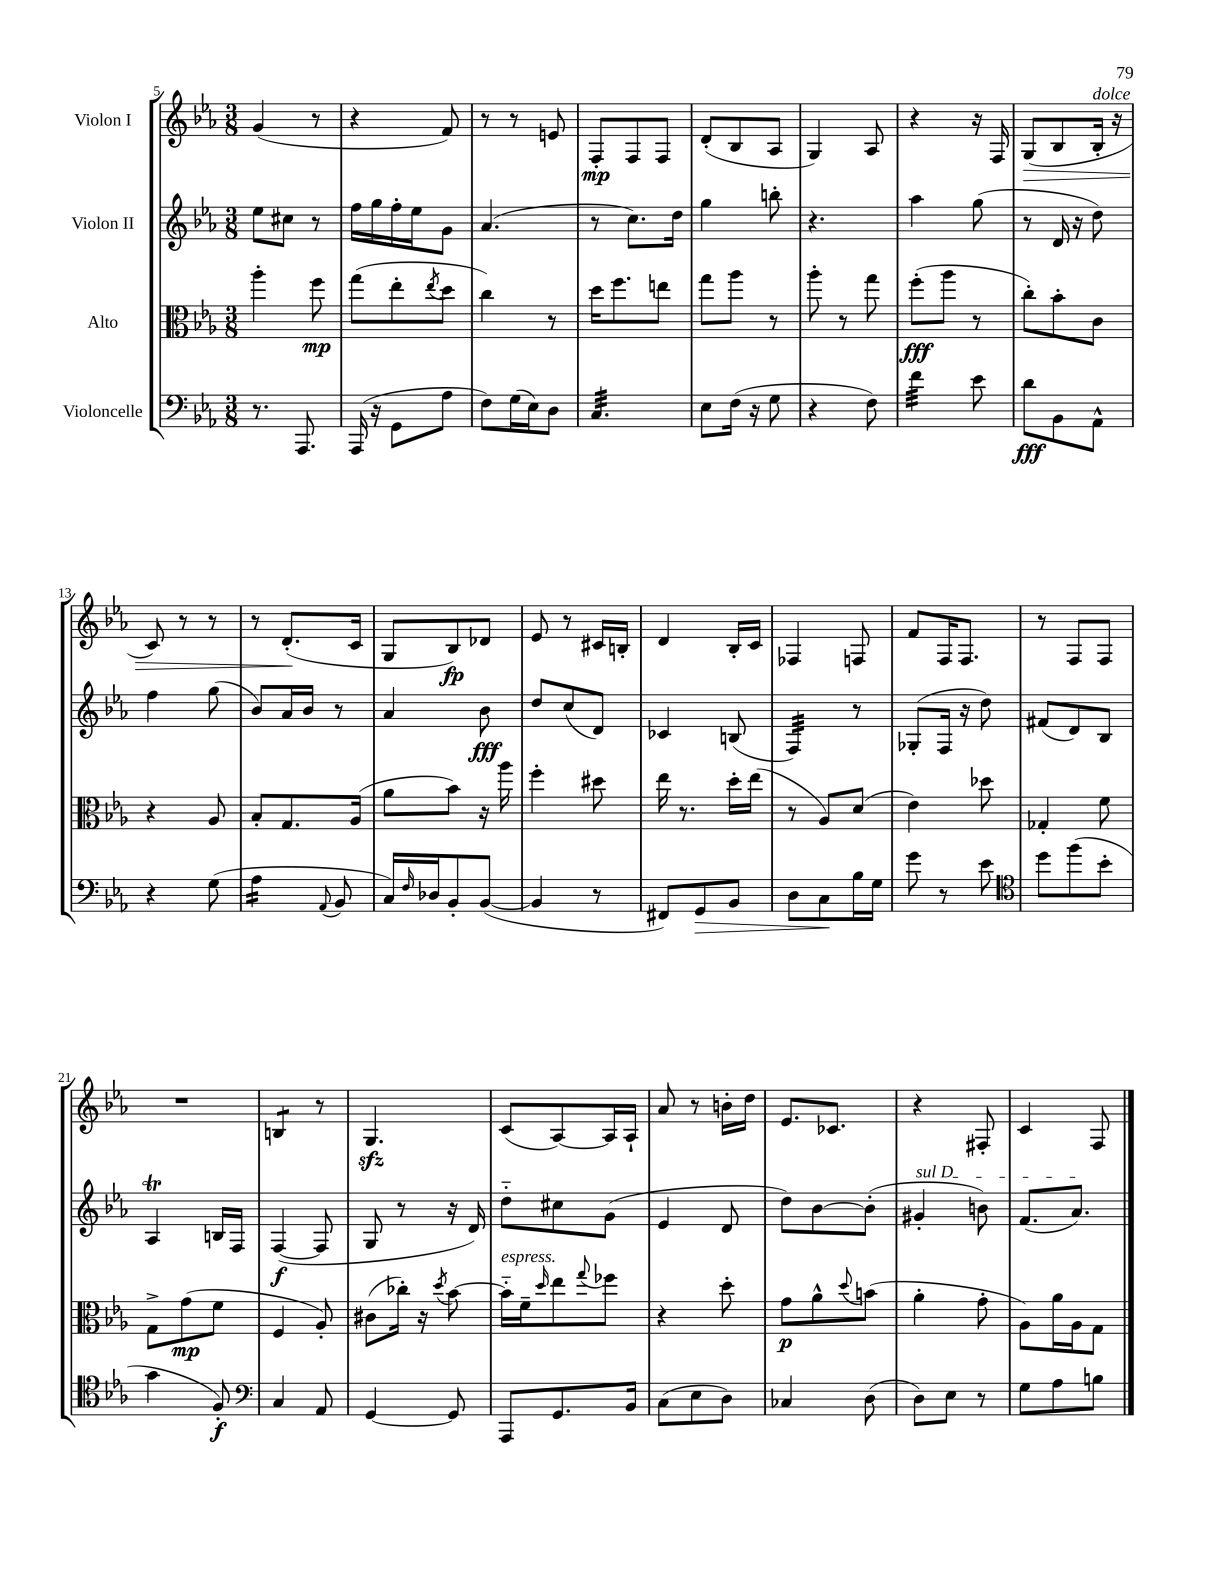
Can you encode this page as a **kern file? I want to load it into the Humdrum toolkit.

**kern	**kern	**kern	**kern
*staff4	*staff3	*staff2	*staff1
*clefF4	*clefC3	*clefG2	*clefG2
*k[b-e-a-]	*k[b-e-a-]	*k[b-e-a-]	*k[b-e-a-]
*M3/8	*M3/8	*M3/8	*M3/8
8.r	4aa-'\	8ee-\L	(4g/
.	.	8cc#\J	.
8.AAA-/	.	.	.
.	8ff\	8r	8r
=	=	=	=
(16AAA-/	(8gg\L	16ff\LL	4r
16r	.	16gg\	.
8GG\L	8ee-'\	16ff'\	.
.	.	16ee-\J	.
.	8qee-/	.	.
8A-\J	8dd\J	8g\J	8f/)
=	=	=	=
8F\L)	4cc\)	(4.a-/	8r
(16G\L	.	.	8r
16E-\J)	.	.	.
8D\J	8r	.	8e/
=	=	=	=
4.C/	16dd\LK	8r	8F'/L
.	8.ff\	.	.
.	.	8.cc\L)	8F/
.	8ee\J	.	8F/J
.	.	16dd\Jk	.
=	=	=	=
8E-\L	8gg\L	4gg\	(8d'/L
(16F\Jk	8aa-\J	.	8B-/
16r	.	.	.
8G\	8r	8bb'\	8A-/J
=	=	=	=
4r	8aa-'\	4.r	4G/)
.	8r	.	.
8F\)	8gg\	.	8A-/
=	=	=	=
4f\	(8ff'\L	4aa-\	4r
.	8aa-\J	.	.
8e-\	8r	(8gg\	16r
.	.	.	16F/
=	=	=	=
8d\L	8cc'\L)	8r	(8G/L
8BB-\	8b-'\	16d/	8B-/
.	.	16r	.
8AA-^^\J	8c\J	8dd\)	16B-'/Jk
.	.	.	16r
=	=	=	=
4r	4r	4ff\	8c/)
.	.	.	8r
(8G\	8A-/	(8gg\	8r
=	=	=	=
4A-\	8B-'/L	8b-/L)	8r
.	8.G/	16a-/L	(8.d'/L
.	.	16b-/JJ	.
8qqAA-/	.	.	.
8BB-/	.	8r	.
.	(16A-/Jk	.	16c/Jk
=	=	=	=
16C/LL)	8a-\L	4a-/	8G/L
16qqF/	.	.	.
16D-/J	.	.	.
8BB-'/	8b-\J)	.	8B-/)
([8BB-/J	16r	8b-\	8d-/J
.	16aa-\	.	.
=	=	=	=
4BB-/]	4ff'\	8dd/L	8e-/
.	.	(8cc/	8r
8r	8dd#\	8d/J)	16c#/LL
.	.	.	16B'/JJ
=	=	=	=
8FF#/L)	16ee-\	4c-/	4d/
.	8.r	.	.
8GG/	.	.	.
8BB-/J	16dd'\LL	(8B/	16B-'/LL
.	(16ee-\JJ	.	16c/JJ
=	=	=	=
8D\L	8r	4F/)	4F-/
8C\	8A-/L)	.	.
16B-\L	(8d/J	8r	8F/
16G\JJ	.	.	.
=	=	=	=
8g\	4e-\)	(8G-'/L	8f/L
8r	.	16F/Jk	16F/K
.	.	16r	8.F/J
8e-\	8dd-\	8dd\)	.
=	=	=	=
*clefC4	*	*	*
8dd\L	4G-'/	(8f#/L	8r
(8ff\	.	8d/)	8F/L
8b-'\J	8f\	8B-/J	8F/J
=	=	=	=
4g\	8G^\L	4A-/	4.r
.	(8g\	.	.
8F'/)	8f\J	16B/LL	.
.	.	16F/JJ	.
=	=	=	=
*clefF4	*	*	*
4C/	4F/	([4F/	4B/
8AA-/	8A-'/)	8F/]	8r
=	=	=	=
[4GG/	(8c#\L	8G/	4.G/
.	16cc-'\Jk)	8r	.
.	16r	.	.
.	8qdd/	.	.
8GG/]	[8b-\	16r	.
.	.	16d/)	.
=	=	=	=
8AAA-/L	16b-'~\]LL	8dd'~\L	(8c/L
.	16f~\J	.	.
.	16qqdd/	.	.
8.GG/	8ee-\	8cc#\	[8A-/)
.	8qqgg/	.	.
.	8ff-\J	(8g\J	16A-/]L
16BB-/Jk	.	.	16A-`/JJ
=	=	=	=
(8C\L	4r	4e-/	8a-/
8E-\	.	.	8r
8D\J)	8dd'\	8d/	16b'\LL
.	.	.	16dd\JJ
=	=	=	=
4C-/	8g\L	8dd\L)	8.e-/L
.	8a-^^\	[8b-\	.
.	.	.	8.c-/J
.	8qqdd/	.	.
(8D\	(8b\J	(8b-'\]J	.
=	=	=	=
8D\L)	4a-'\	4g#'/	4r
8E-\J	.	.	.
8r	8g'\	8b\)	8F#'/
=	=	=	=
8G\L	8A-\L)	(8.f/L	4c/
8A-\	16a-\L	.	.
.	16A-\J	8.a-/J)	.
8B\J	8G\J	.	8F/
==	==	==	==
*-	*-	*-	*-
